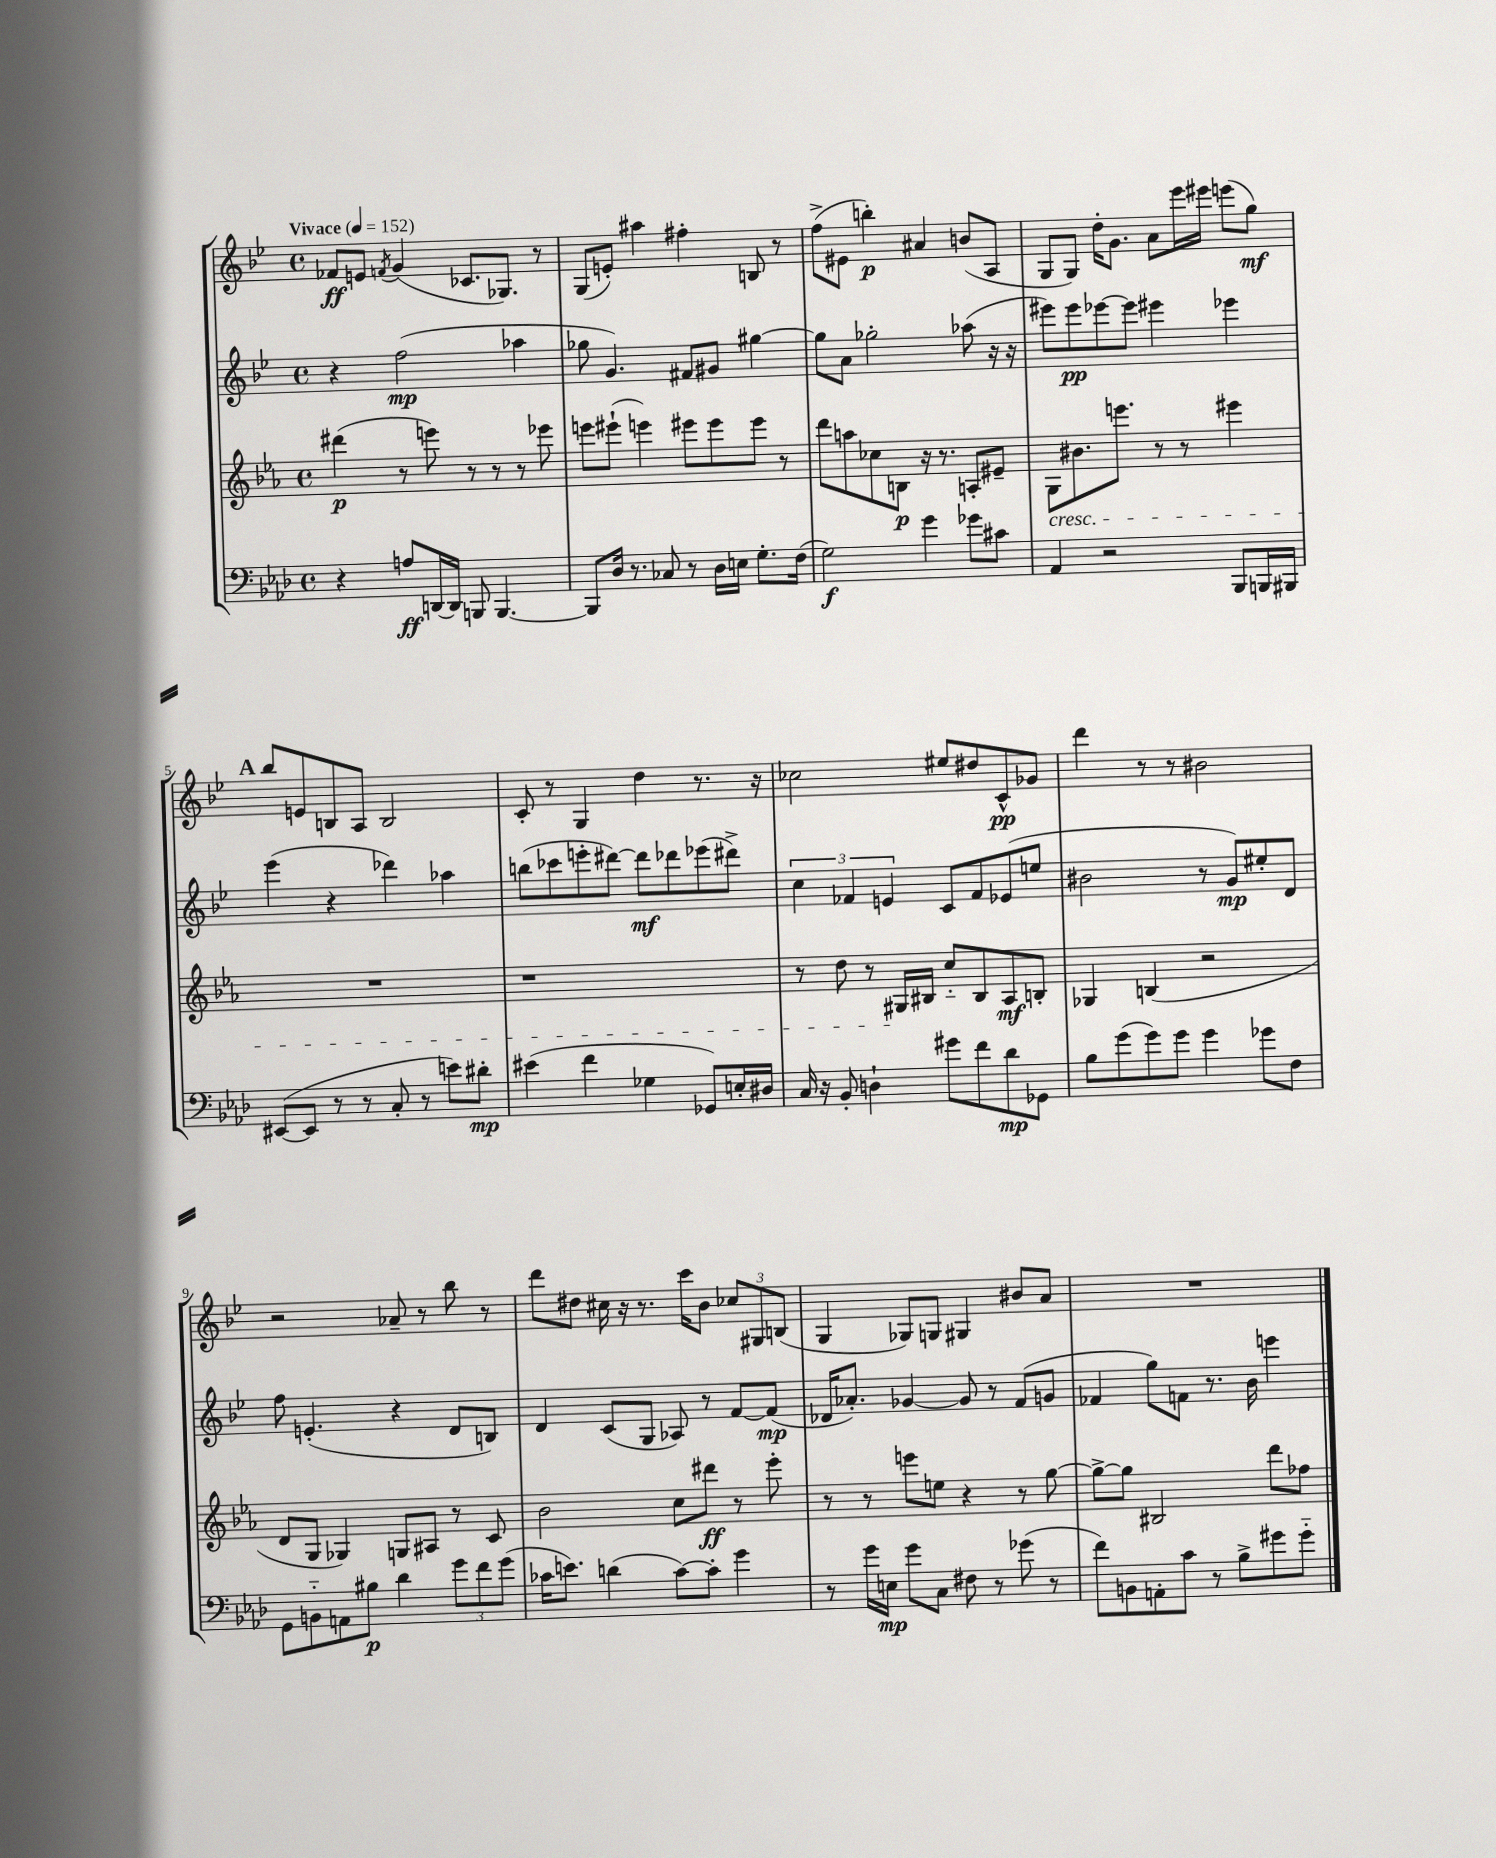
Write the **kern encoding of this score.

**kern	**dynam	**kern	**dynam	**kern	**dynam	**kern	**dynam
*part4	*part4	*part3	*part3	*part2	*part2	*part1	*part1
*staff4	*staff4	*staff3	*staff3	*staff2	*staff2	*staff1	*staff1
*clefF4	*	*clefG2	*	*clefG2	*	*clefG2	*
*k[b-e-a-d-]	*	*k[b-e-a-]	*	*k[b-e-]	*	*k[b-e-]	*
*M4/4	*	*M4/4	*	*M4/4	*	*M4/4	*
*met(c)	*	*met(c)	*	*met(c)	*	*met(c)	*
*MM152	*	*MM152	*	*MM152	*	*MM152	*
=1	=1	=1	=1	=1	=1	=1	=1
!	!	!	!	!	!	!LO:TX:a:B:t=Vivace	!
4r	.	(4ddd#X\	p	4r	.	8f-X/L	ff
.	.	.	.	.	.	8en/J	.
.	.	.	.	.	.	8qfn/	.
8An/L	ff	8r	.	(2ff\	mp	(4g/	.
[16DDn/L	.	8eeen\)	.	.	.	.	.
16DD/JJ]	.	.	.	.	.	.	.
8BBBn/	.	8r	.	.	.	8.c-X/L	.
[4.BBB/	.	8r	.	.	.	.	.
.	.	.	.	.	.	8.G-X/J)	.
.	.	8r	.	4aa-X\	.	.	.
.	.	8eee-X\	.	.	.	8r	.
=2	=2	=2	=2	=2	=2	=2	=2
8BBB/L]	.	8eeen\L	.	8gg-X\	.	(8G/L	.
16D-/Jk	.	(8eee#X`\J	.	4.g/)	.	8en'/J)	.
8.r	.	.	.	.	.	.	.
.	.	4eeen\)	.	.	.	4aa#X\	.
8C-X/	.	.	.	.	.	.	.
8r	.	8eee#X\L	.	8f#X/L	.	4ff#X'\	.
16D-\LL	.	8eee#\	.	8g#X/J	.	.	.
16En\JJ	.	.	.	.	.	.	.
8.G'\L	.	8eee#\J	.	[4gg#X\	.	8Bn/	.
.	.	8r	.	.	.	8r	.
(16F\Jk	.	.	.	.	.	.	.
=3	=3	=3	=3	=3	=3	=3	=3
2G\)	f	8ddd\L	.	8gg#\L]	.	(8ff^\L	.
.	.	8aan\	.	8a\J	.	8e#X\J	.
.	.	8cc-X\	.	2gg-X'\	.	4bbn'\)	p
.	.	8Bn\J	p	.	.	.	.
4g\	.	16r	.	.	.	4a#X/	.
.	.	8.r	.	.	.	.	.
8g-X\L	.	8An'/L	.	(8aa-X\	.	(8bn/L	.
8c#X\J	.	8e#X~/J	.	16r	.	8A/J	.
.	.	.	.	16r	.	.	.
=4	=4	=4	=4	=4	=4	=4	=4
!	!	!LO:TX:b:i:t=cresc.	!	!	!	!	!
4AA-/	.	8G\L	.	8eee#X\L)	.	8G/L	.
.	.	8.b#X\	.	8eee#\	pp	8G/J)	.
2r	.	.	.	[8eee-X\	.	16dd'\KL	.
.	.	8.eeen\J	.	.	.	8.g\J	.
.	.	.	.	8eee-\J]	.	.	.
.	.	8r	.	4eee#X\	.	8a\L	.
.	.	8r	.	.	.	16eee-\L	.
.	.	.	.	.	.	16eee#X\JJ	.
8BBB-/L	.	4eee#X\	.	4eee-X\	.	(8eeen\L	.
16BBBn/L	.	.	.	.	.	8gg\J)	mf
16BBB#X/JJ	.	.	.	.	.	.	.
!!LO:LB:g=z
!!LO:REH:place=s1:t=A
=5	=5	=5	=5	=5	=5	=5	=5
([8EE#X/L	.	1r	.	(4eee-\	.	8bb-/L	.
8EE#/J]	.	.	.	.	.	8en/	.
8r	.	.	.	4r	.	8Bn/	.
8r	.	.	.	.	.	8A/J	.
8C'/	.	.	.	4ddd-X\)	.	2B/	.
8r	.	.	.	.	.	.	.
8en\L)	.	.	.	4aa-X\	.	.	.
8d#X'\J	mp	.	.	.	.	.	.
=6	=6	=6	=6	=6	=6	=6	=6
(4e#X\	.	1r	.	(8bbn\L	.	8c'/	.
.	.	.	.	8ccc-X\	.	8r	.
4f\	.	.	.	8eeen'\	.	4G/	.
.	.	.	.	[8ddd#X\J)	.	.	.
4G-X\	.	.	.	8ddd#\L]	mf	4dd\	.
.	.	.	.	8ddd-X\	.	.	.
8GG-X/L)	.	.	.	(8eee-X\	.	8.r	.
16En'/L	.	.	.	8ddd#X^\J)	.	.	.
16D#X/JJ	.	.	.	.	.	16r	.
=7	=7	=7	=7	=7	=7	=7	=7
16C/	.	8r	.	6cc\	.	2cc-X\	.
16r	.	.	.	.	.	.	.
8BB-'/	.	8dd\	.	.	.	.	.
.	.	.	.	6f-X/	.	.	.
4Dn`\	.	8r	.	.	.	.	.
.	.	.	.	6en/	.	.	.
.	.	16G#X/LL	.	.	.	.	.
.	.	16B#X/JJ	.	.	.	.	.
8g#X\L	.	8cc/L	.	8c/L	.	8ee#X/L	.
8f\	.	8B#/	.	8f-/	.	8dd#X/	.
8d-\	mp	8A-/	mf	(8e-X/	.	8c^^/	pp
8GG-X\J	.	8Bn'/J	.	8een/J	.	8g-X/J	.
=8	=8	=8	=8	=8	=8	=8	=8
8B-\L	.	4G-X/	.	2b#X\	.	4ddd\	.
(8g\	.	.	.	.	.	.	.
8g\)	.	(4Bn/	.	.	.	8r	.
8g\J	.	.	.	.	.	8r	.
4g\	.	2r	.	8r	.	2b#X\	.
.	.	.	.	8g/L)	mp	.	.
8g-X\L	.	.	.	8ee#X'/	.	.	.
8F\J	.	.	.	8d/J	.	.	.
!!LO:LB:g=z
=9	=9	=9	=9	=9	=9	=9	=9
8GG\L	.	8d/L	.	8ff\	.	2r	.
8BBn\	.	8G/J	.	(4.en'/	.	.	.
8AAn\	.	4G-X/)	.	.	.	.	.
8B#X\J	p	.	.	.	.	.	.
4d-\	.	8Gn/L	.	4r	.	8a-X~/	.
.	.	8A#X/J	.	.	.	8r	.
12g\L	.	8r	.	8d/L	.	8bb-\	.
12f\	.	.	.	.	.	.	.
.	.	8c/	.	8Bn/J)	.	8r	.
(12g\J	.	.	.	.	.	.	.
=10	=10	=10	=10	=10	=10	=10	=10
16c-X\KL	.	2b-\	.	4d/	.	8ddd\L	.
8.en\J)	.	.	.	.	.	.	.
.	.	.	.	.	.	8dd#X\J	.
(4dn\	.	.	.	(8c/L	.	16cc#X\	.
.	.	.	.	.	.	16r	.
.	.	.	.	8G/J	.	8.r	.
[8c-\L)	.	8cc\L	.	8A-X/)	.	.	.
.	.	.	.	.	.	16ccc\KL	.
8c-'\J]	.	8ddd#X\J	ff	8r	.	8b-\J	.
4g\	.	8r	.	[8f/L	.	12cc-X/L	.
.	.	.	.	.	.	12G#X/	.
.	.	8eee-'\	.	(8f/J]	mp	.	.
.	.	.	.	.	.	(12Bn/J	.
=11	=11	=11	=11	=11	=11	=11	=11
8r	.	8r	.	16d-X/KL	.	4G/	.
.	.	.	.	8.a-X'/J)	.	.	.
16g\LL	.	8r	.	.	.	.	.
16En\JJ	mp	.	.	.	.	.	.
8g\L	.	8eeen\L	.	[4g-X/	.	8G-X/L)	.
8C\J	.	8een\J	.	.	.	8Gn/J	.
8F#X\	.	4r	.	8g-/]	.	4G#X/	.
8r	.	.	.	8r	.	.	.
(8g-X\	.	8r	.	(8f/L	.	8b#X/L	.
8r	.	[8gg\	.	8gn/J	.	8a/J	.
=12	=12	=12	=12	=12	=12	=12	=12
8f\L)	.	8gg^\L_	.	4f-X/	.	1r	.
8BBn\	.	8gg\J]	.	.	.	.	.
8AAn'\	.	2B#X/	.	8gg\L)	.	.	.
8c\J	.	.	.	8fn\J	.	.	.
8r	.	.	.	8.r	.	.	.
8B-^\L	.	.	.	.	.	.	.
.	.	.	.	16b-\	.	.	.
8g#X\	.	8ddd\L	.	4eeen\	.	.	.
8g#\J	.	8ff-X\J	.	.	.	.	.
==	==	==	==	==	==	==	==
*-	*-	*-	*-	*-	*-	*-	*-
